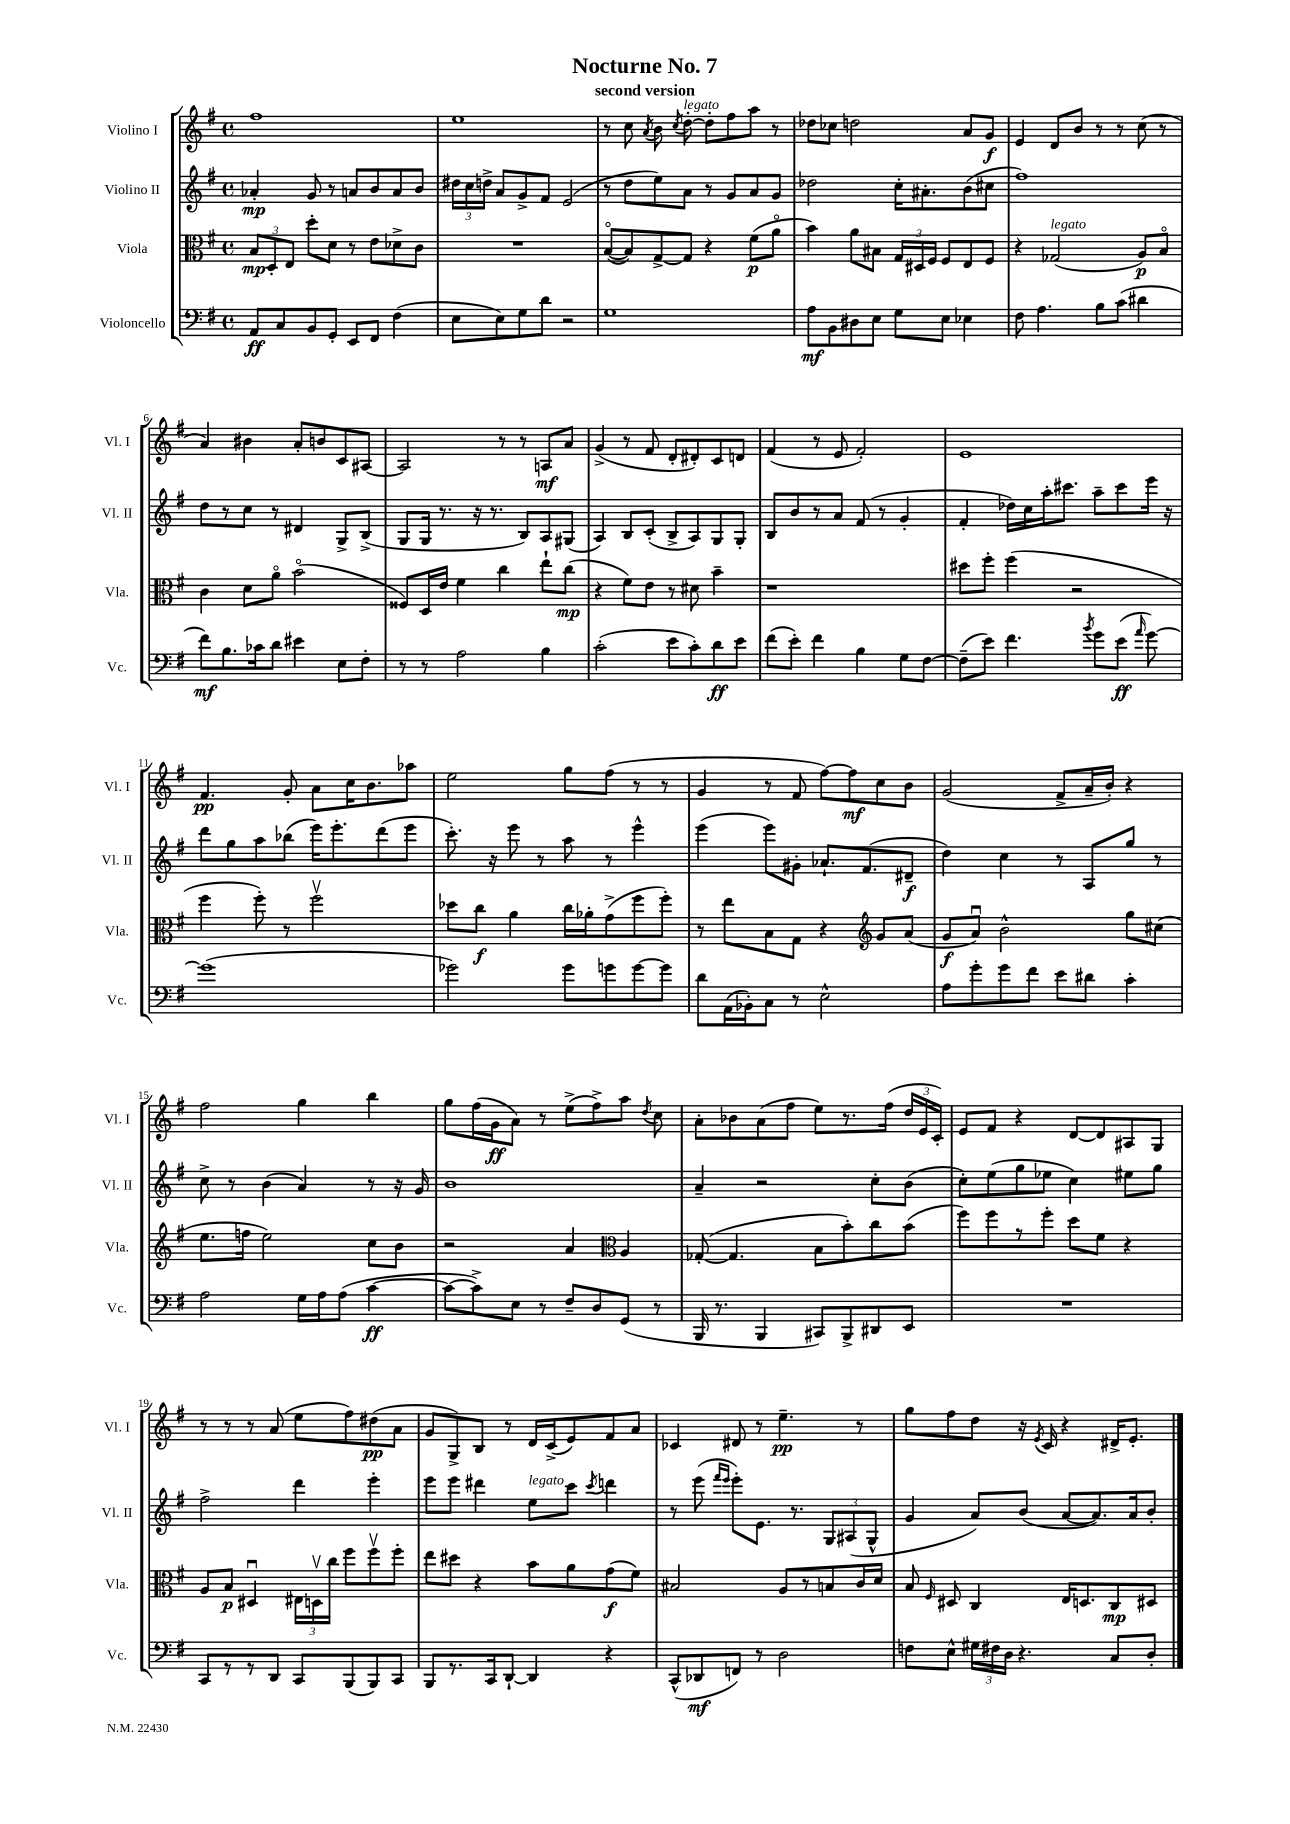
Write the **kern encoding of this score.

**kern	**dynam	**kern	**dynam	**kern	**dynam	**kern	**dynam
*part4	*part4	*part3	*part3	*part2	*part2	*part1	*part1
*staff4	*staff4	*staff3	*staff3	*staff2	*staff2	*staff1	*staff1
*I"Violoncello	*	*I"Viola	*	*I"Violino II	*	*I"Violino I	*
*I'Vc.	*	*I'Vla.	*	*I'Vl. II	*	*I'Vl. I	*
*clefF4	*	*clefC3	*	*clefG2	*	*clefG2	*
*k[f#]	*	*k[f#]	*	*k[f#]	*	*k[f#]	*
*M4/4	*	*M4/4	*	*M4/4	*	*M4/4	*
*met(c)	*	*met(c)	*	*met(c)	*	*met(c)	*
=1	=1	=1	=1	=1	=1	=1	=1
8AA/L	ff	12B/L	mp	4a-X'/	mp	1ff#	.
.	.	12D'/	.	.	.	.	.
8C/	.	.	.	.	.	.	.
.	.	12E/J	.	.	.	.	.
8BB/	.	8dd'\L	.	8g/	.	.	.
8GG'/J	.	8d\J	.	8r	.	.	.
8EE/L	.	8r	.	8an/L	.	.	.
8FF#/J	.	8e\L	.	8b/	.	.	.
(4F#\	.	8d-X^\	.	8a/	.	.	.
.	.	8c\J	.	8b/J	.	.	.
=2	=2	=2	=2	=2	=2	=2	=2
8E\L	.	1r	.	24dd#X\LL	.	1ee	.
.	.	.	.	24cc\	.	.	.
.	.	.	.	24ddn^\JJ	.	.	.
8E\)	.	.	.	8a/L	.	.	.
8G\	.	.	.	8g^/	.	.	.
8d\J	.	.	.	8f#/J	.	.	.
2r	.	.	.	(2e/	.	.	.
=3	=3	=3	=3	=3	=3	=3	=3
1G	.	([8B/L	.	8r	.	8r	.
.	.	8B/])	.	8dd\L	.	8cc\	.
.	.	.	.	.	.	8qa/	.
.	.	[8G^/	.	8ee\)	.	8b\	.
.	.	.	.	.	.	8qcc/	.
!	!	!	!	!	!	!LO:TX:a:i:t=legato	!
.	.	8G/J]	.	8a\J	.	[8dd'\	.
.	.	4r	.	8r	.	8dd'\L]	.
.	.	.	.	8g/L	.	8ff#\	.
.	.	(8f#\L	p	8a/	.	8aa\J	.
.	.	8a\J	.	8g/J	.	8r	.
=4	=4	=4	=4	=4	=4	=4	=4
8A\L	mf	4b\)	.	2dd-X\	.	8dd-X\L	.
8BB\	.	.	.	.	.	8cc-X\J	.
8D#X\	.	8a\L	.	.	.	2ddn\	.
8E\J	.	8B#X\J	.	.	.	.	.
8G\L	.	24G/LL	.	16cc'\KL	.	.	.
.	.	24D#X/	.	.	.	.	.
.	.	.	.	8.a#X'\	.	.	.
.	.	24F#/JJ	.	.	.	.	.
8E\J	.	8F#/L	.	.	.	.	.
4E-X\	.	8E/	.	(8b\	.	8a/L	.
.	.	8F#/J	.	8cc#X\J	.	8g/J	f
=5	=5	=5	=5	=5	=5	=5	=5
8F#\	.	4r	.	1ff#)	.	4e/	.
4.A\	.	.	.	.	.	.	.
!	!	!LO:TX:a:i:t=legato	!	!	!	!	!
.	.	(2G-X/	.	.	.	8d/L	.
.	.	.	.	.	.	8b/J	.
8B\L	.	.	.	.	.	8r	.
(8c\J	.	.	.	.	.	8r	.
4d#X\	.	8A/L)	p	.	.	(8cc\	.
.	.	8B/J	.	.	.	8r	.
!!LO:LB:g=z
=6	=6	=6	=6	=6	=6	=6	=6
8f#\L)	mf	4c\	.	8dd\L	.	4a/)	.
8.B\	.	.	.	8r	.	.	.
.	.	8d\L	.	8cc\J	.	4b#X\	.
16c-X\k	.	.	.	.	.	.	.
8d\J	.	8a\J	.	8r	.	.	.
4e#X\	.	(2b\	.	4d#X/	.	8a'/L	.
.	.	.	.	.	.	8bn/	.
8E\L	.	.	.	8G^/L	.	8c/	.
8F#'\J	.	.	.	(8B^/J	.	[8A#X/J	.
=7	=7	=7	=7	=7	=7	=7	=7
8r	.	8F##X/L)	.	8G/L	.	2A#/]	.
8r	.	16D/L	.	16G/Jk	.	.	.
.	.	16e/JJ	.	8.r	.	.	.
2A\	.	4f#\	.	.	.	.	.
.	.	.	.	16r	.	.	.
.	.	.	.	8.r	.	.	.
.	.	4cc\	.	.	.	8r	.
.	.	.	.	8B/L)	.	8r	.
4B\	.	8ee`\L	.	8A/	.	8An/L	mf
.	.	(8cc\J	mp	(8G#X/J	.	8a/J	.
=8	=8	=8	=8	=8	=8	=8	=8
(2c'\	.	4r	.	4A/)	.	(4g^/	.
.	.	8f#\L)	.	8B/L	.	8r	.
.	.	8e\J	.	(8c'/J	.	8f#/	.
8e\L	.	8r	.	8B^/L	.	8d'/L	.
8c'\)	.	8d#X\	.	8A/)	.	8d#X'/)	.
8d\	ff	4b~\	.	8G/	.	8c/	.
8e\J	.	.	.	8G'/J	.	8dn/J	.
=9	=9	=9	=9	=9	=9	=9	=9
(8f#\L	.	1r	.	8B/L	.	(4f#/	.
8e'\J)	.	.	.	8b/	.	.	.
4f#\	.	.	.	8r	.	8r	.
.	.	.	.	8a/J	.	8e/	.
4B\	.	.	.	(8f#/	.	2f#'/)	.
.	.	.	.	8r	.	.	.
8G\L	.	.	.	4g'/	.	.	.
[8F#\J	.	.	.	.	.	.	.
=10	=10	=10	=10	=10	=10	=10	=10
(8F#~\L]	.	8dd#X\L	.	4f#'/	.	1e	.
8e\J)	.	8ff#'\J	.	.	.	.	.
4.f#\	.	(4ff#\	.	16dd-X\LL)	.	.	.
.	.	.	.	16cc\	.	.	.
.	.	.	.	16aa'\J	.	.	.
.	.	.	.	8.ccc#X\J	.	.	.
.	.	2r	.	.	.	.	.
8qb/	.	.	.	.	.	.	.
8g\L	.	.	.	8aa~\L	.	.	.
(8e\J	ff	.	.	8ccc#\	.	.	.
16qqa/	.	.	.	.	.	.	.
[8g\)	.	.	.	16eee\Jk	.	.	.
.	.	.	.	16r	.	.	.
!!LO:LB:g=z
=11	=11	=11	=11	=11	=11	=11	=11
(1g]	.	4ff#\	.	8ddd\L	.	4.f#/	pp
.	.	.	.	8gg\	.	.	.
.	.	8ff#'\)	.	8aa\	.	.	.
.	.	8r	.	(8bb-X\J	.	8g'/	.
.	.	2ff#v\	.	16eee\KL)	.	8a\L	.
.	.	.	.	8.eee'\	.	.	.
.	.	.	.	.	.	16cc\K	.
.	.	.	.	.	.	8.b\	.
.	.	.	.	(8ddd\	.	.	.
.	.	.	.	8eee\J	.	8aa-X\J	.
=12	=12	=12	=12	=12	=12	=12	=12
2g-X\)	.	8dd-X\L	.	8.ccc'\)	.	2ee\	.
.	.	8cc\J	f	.	.	.	.
.	.	.	.	16r	.	.	.
.	.	4a\	.	8eee\	.	.	.
.	.	.	.	8r	.	.	.
8g-\L	.	16cc\LL	.	8aa\	.	8gg\L	.
.	.	16a-X'\J	.	.	.	.	.
8gn\	.	(8g^\	.	8r	.	(8ff#\J	.
[8g\	.	8ff#\	.	4eee^^\	.	8r	.
8g\J]	.	8ff#'\J)	.	.	.	8r	.
=13	=13	=13	=13	=13	=13	=13	=13
8d\L	.	8r	.	(4eee\	.	4g/	.
(16AA\L	.	8ee\L	.	.	.	.	.
16BB-X'\J)	.	.	.	.	.	.	.
8C\J	.	8B\	.	8eee\L)	.	8r	.
8r	.	8G\J	.	8g#X'\J	.	8f#/	.
2E^^\	.	4r	.	8.a-X`/L	.	[8ff#\L)	.
.	.	.	.	.	.	8ff#\]	mf
.	.	.	.	(8.f#/	.	.	.
*	*	*clefG2	*	*	*	*	*
.	.	8g/L	.	.	.	8cc\	.
.	.	(8a/J	.	8d#X~/J	f	8b\J	.
=14	=14	=14	=14	=14	=14	=14	=14
8A\L	.	8g/L	f	4dd\)	.	(2g/	.
8g'\	.	8au/J)	.	.	.	.	.
8g\	.	2b^^\	.	4cc\	.	.	.
8f#\J	.	.	.	.	.	.	.
8e\L	.	.	.	8r	.	8f#^/L	.
8d#X\J	.	.	.	8A/L	.	16a~/L	.
.	.	.	.	.	.	16b'/JJ)	.
4c'\	.	8gg\L	.	8gg/J	.	4r	.
.	.	(8cc#X\J	.	8r	.	.	.
!!LO:LB:g=z
=15	=15	=15	=15	=15	=15	=15	=15
2A\	.	8.ee\L	.	8cc^\	.	2ff#\	.
.	.	.	.	8r	.	.	.
.	.	16ffn\Jk	.	.	.	.	.
.	.	2ee\)	.	(4b\	.	.	.
16G\LL	.	.	.	4a/)	.	4gg\	.
16A\J	.	.	.	.	.	.	.
(8A\J	.	.	.	.	.	.	.
[4c\	ff	8cc\L	.	8r	.	4bb\	.
.	.	8b\J	.	16r	.	.	.
.	.	.	.	16g/	.	.	.
=16	=16	=16	=16	=16	=16	=16	=16
8c\L_	.	2r	.	1b	.	8gg\L	.
8c^\])	.	.	.	.	.	(16ff#\L	.
.	.	.	.	.	.	16g\J	ff
8E\J	.	.	.	.	.	8a\J)	.
8r	.	.	.	.	.	8r	.
8F#~/L	.	4a/	.	.	.	(8ee^\L	.
8D/	.	.	.	.	.	8ff#^\)	.
*	*	*clefC3	*	*	*	*	*
(8GG/J	.	4A/	.	.	.	8aa\J	.
.	.	.	.	.	.	8qdd/	.
8r	.	.	.	.	.	8cc\	.
=17	=17	=17	=17	=17	=17	=17	=17
16BBB/	.	([8G-X'/	.	4a~/	.	8a'\L	.
8.r	.	.	.	.	.	.	.
.	.	4.G-/]	.	.	.	8b-X\	.
4BBB/	.	.	.	2r	.	(8a\	.
.	.	.	.	.	.	8ff#\J	.
8CC#X/L)	.	8B\L	.	.	.	8ee\L)	.
8BBB^/	.	8b'\)	.	.	.	8.r	.
8DD#X/	.	8cc\	.	8cc'\L	.	.	.
.	.	.	.	.	.	(16ff#\Jk	.
8EE/J	.	(8b\J	.	(8b\J	.	24dd/LL	.
.	.	.	.	.	.	24e/	.
.	.	.	.	.	.	24c'/JJ)	.
=18	=18	=18	=18	=18	=18	=18	=18
1r	.	8ff#\L)	.	8cc'\L)	.	8e/L	.
.	.	8ff#\	.	(8ee\	.	8f#/J	.
.	.	8r	.	8gg\	.	4r	.
.	.	8ff#'\J	.	8ee-X\J	.	.	.
.	.	8dd\L	.	4cc\)	.	[8d/L	.
.	.	8f#\J	.	.	.	8d/]	.
.	.	4r	.	8ee#X\L	.	8A#X/	.
.	.	.	.	8gg\J	.	8G/J	.
!!LO:LB:g=z
=19	=19	=19	=19	=19	=19	=19	=19
8CC/L	.	8A/L	.	2ff#^\	.	8r	.
8r	.	8B/J	p	.	.	8r	.
8r	.	4D#Xu/	.	.	.	8r	.
8DD/J	.	.	.	.	.	(8a/	.
8CC/L	.	24E#X\LL	.	4ddd\	.	8ee\L	.
.	.	24Dnv\	.	.	.	.	.
.	.	24cc\JJ	.	.	.	.	.
(8BBB/	.	8ff#\L	.	.	.	8ff#\)	.
8BBB/)	.	8ff#v\	.	4eee'\	.	(8dd#X\	pp
8CC/J	.	8ff#'\J	.	.	.	8a\J	.
=20	=20	=20	=20	=20	=20	=20	=20
8BBB/L	.	8ee\L	.	8eee\L	.	8g/L	.
8.r	.	8dd#X\J	.	8eee\J	.	8G^/)	.
.	.	4r	.	4ddd#X\	.	8B/J	.
16CC/k	.	.	.	.	.	.	.
[8DD`/J	.	.	.	.	.	8r	.
!	!	!	!	!LO:TX:a:i:t=legato	!	!	!
4DD/]	.	8b\L	.	8ee\L	.	16d/LL	.
.	.	.	.	.	.	(16c^/J	.
.	.	8a\	.	8ccc\J	.	8e/)	.
.	.	.	.	8qccc/	.	.	.
4r	.	(8g\	f	4dddn\	.	8f#/	.
.	.	8f#\J)	.	.	.	8a/J	.
=21	=21	=21	=21	=21	=21	=21	=21
(8CC^^/L	.	2B#X/	.	8r	.	4c-X/	.
8DD-X/	mf	.	.	(8eee\	.	.	.
.	.	.	.	16qqfff#/LL	.	.	.
.	.	.	.	16qqeee/JJ	.	.	.
8FFn/J)	.	.	.	8eee'\L)	.	8d#X/	.
8r	.	.	.	8.e\J	.	8r	.
2D\	.	8A/L	.	.	.	4.ee~\	pp
.	.	.	.	8.r	.	.	.
.	.	8r	.	.	.	.	.
.	.	8Bn/	.	12G/L	.	.	.
.	.	.	.	(12A#X/	.	.	.
.	.	16c/L	.	.	.	8r	.
.	.	.	.	12G^^/J	.	.	.
.	.	16d/JJ	.	.	.	.	.
=22	=22	=22	=22	=22	=22	=22	=22
8Fn\L	.	8B/	.	4g/	.	8gg\L	.
.	.	16qqF#/	.	.	.	.	.
8E^^\J	.	8D#X/	.	.	.	8ff#\	.
24G#X\LL	.	4C/	.	8a/L)	.	8dd\J	.
24F#X\	.	.	.	.	.	.	.
24D\JJ	.	.	.	.	.	.	.
4.r	.	.	.	(8b/J	.	16r	.
.	.	.	.	.	.	8qe/	.
.	.	.	.	.	.	16c/	.
.	.	16E/KL	.	[8a/L	.	4r	.
.	.	8.Dn/	.	.	.	.	.
.	.	.	.	8.a/])	.	.	.
8C/L	.	8C/	mp	.	.	16d#X^/KL	.
.	.	.	.	16a/k	.	8.e'/J	.
8D'/J	.	8D#X/J	.	8b'/J	.	.	.
==	==	==	==	==	==	==	==
*-	*-	*-	*-	*-	*-	*-	*-
